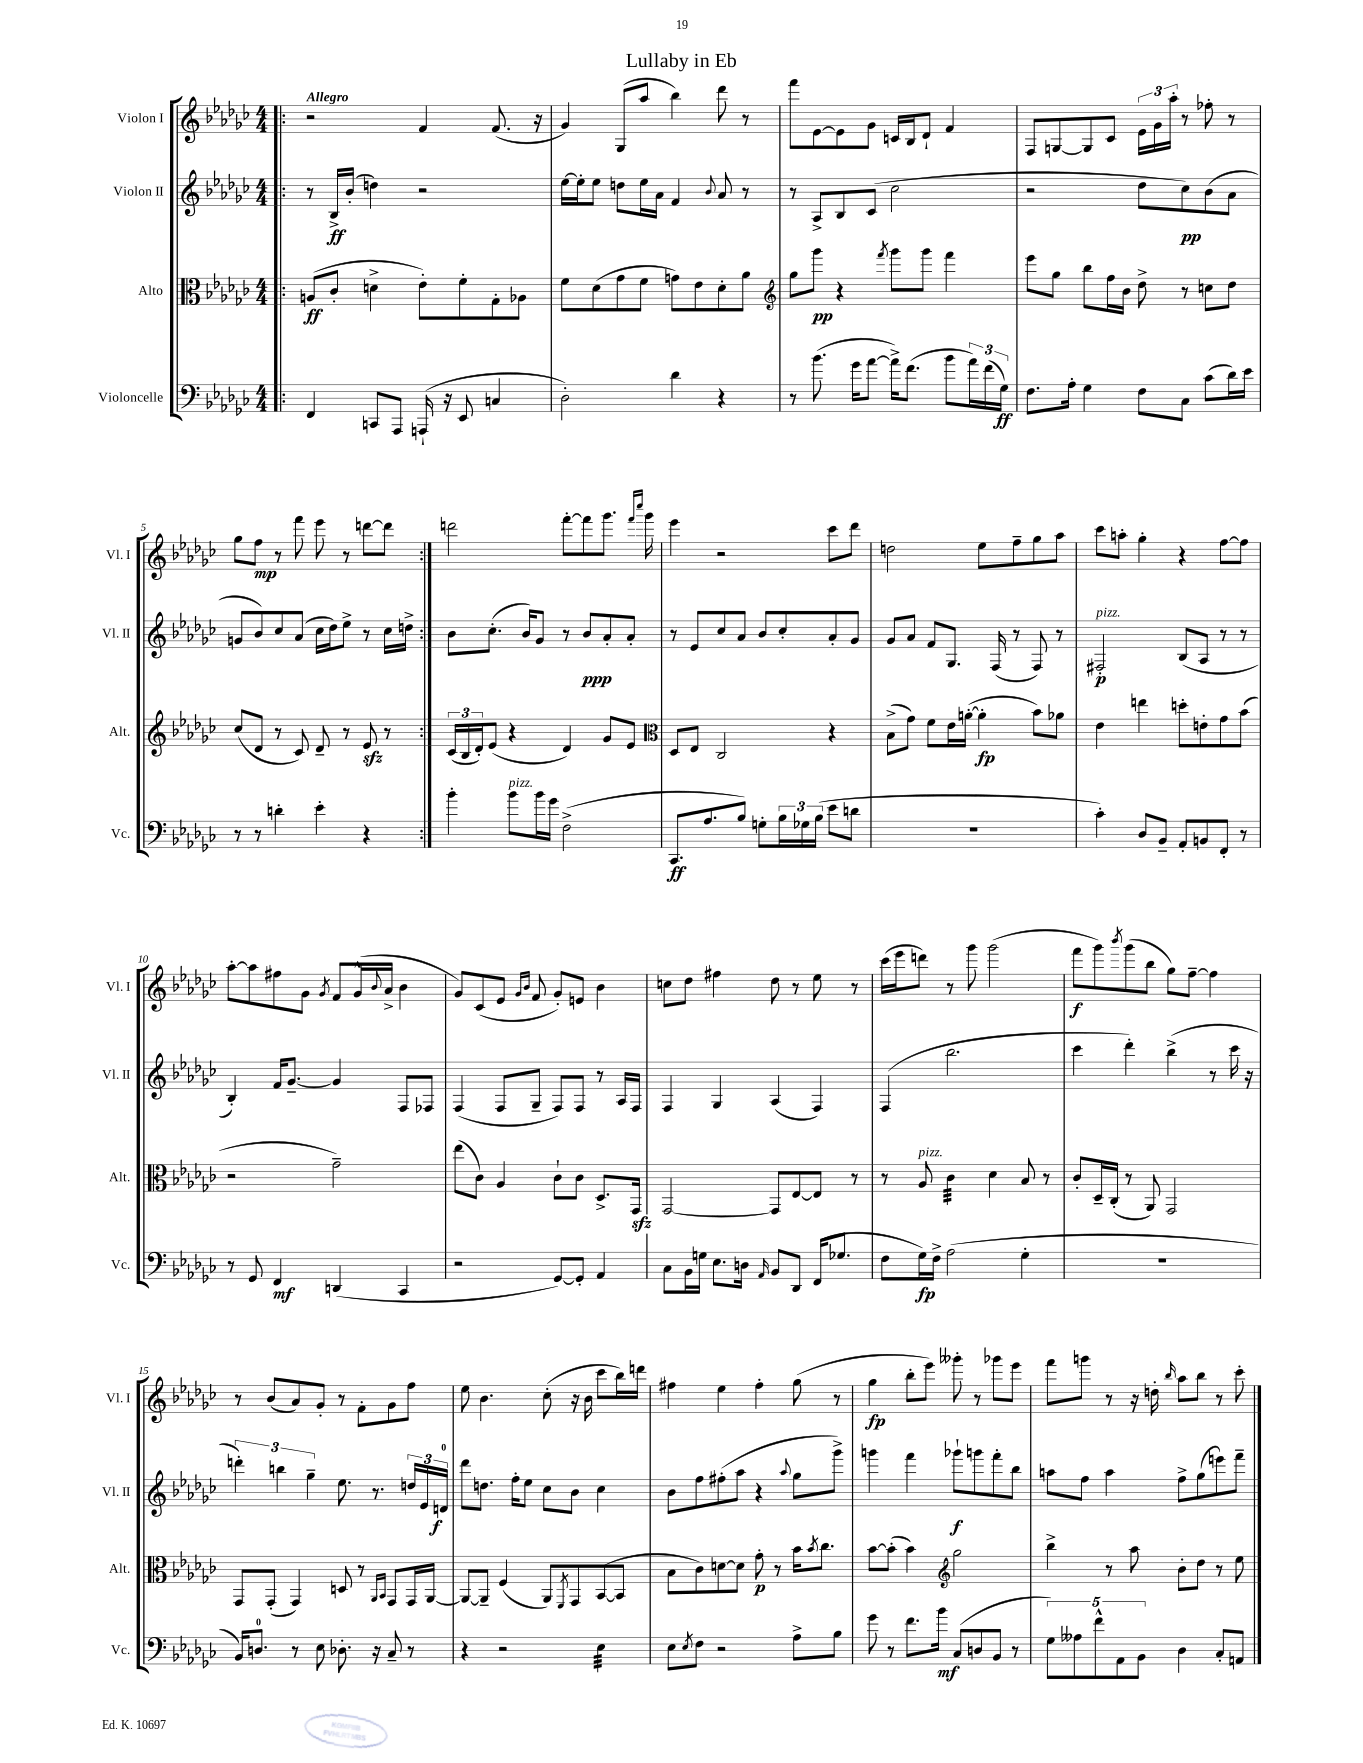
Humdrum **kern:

**kern	**dynam	**kern	**dynam	**kern	**dynam	**kern	**dynam
*part4	*part4	*part3	*part3	*part2	*part2	*part1	*part1
*staff4	*staff4	*staff3	*staff3	*staff2	*staff2	*staff1	*staff1
*I"Violoncelle	*	*I"Alto	*	*I"Violon II	*	*I"Violon I	*
*I'Vc.	*	*I'Alt.	*	*I'Vl. II	*	*I'Vl. I	*
*clefF4	*	*clefC3	*	*clefG2	*	*clefG2	*
*k[b-e-a-d-g-c-]	*	*k[b-e-a-d-g-c-]	*	*k[b-e-a-d-g-c-]	*	*k[b-e-a-d-g-c-]	*
*M4/4	*	*M4/4	*	*M4/4	*	*M4/4	*
=1!|:	=1!|:	=1!|:	=1!|:	=1!|:	=1!|:	=1!|:	=1!|:
!	!	!	!	!	!	!LO:TX:a:B:t=Allegro	!
4FF/	.	(8An/L	ff	8r	.	2r	.
.	.	8c-'/J	.	16B-^/LL	ff	.	.
.	.	.	.	(16b-'/JJ	.	.	.
8CCn/L	.	4dn^\	.	4ddn\)	.	.	.
8AAA-/J	.	.	.	.	.	.	.
(16AAAn`/	.	8e-'\L)	.	2r	.	4f/	.
16r	.	.	.	.	.	.	.
8EE-/	.	8f'\	.	.	.	.	.
4Cn/	.	8G-'\	.	.	.	(8.f/	.
.	.	8A-X\J	.	.	.	.	.
.	.	.	.	.	.	16r	.
=2	=2	=2	=2	=2	=2	=2	=2
2D-'\)	.	8f\L	.	[16ee-\LL	.	4g-/)	.
.	.	.	.	16ee-'\J]	.	.	.
.	.	(8d-\	.	8ee-\J	.	.	.
.	.	8g-\	.	8ddn\L	.	(8G-/L	.
.	.	8f\J	.	16ee-\L	.	8aa-/J	.
.	.	.	.	16a-\JJ	.	.	.
4d-\	.	8gn\L)	.	4f/	.	4bb-\)	.
.	.	8e-\	.	.	.	.	.
.	.	.	.	8qqb-/	.	.	.
4r	.	8d-'\	.	8a-/	.	8ddd-\	.
.	.	8a-\J	.	8r	.	8r	.
=3	=3	=3	=3	=3	=3	=3	=3
*	*	*clefG2	*	*	*	*	*
8r	.	8gg-\L	.	8r	.	8fff\L	.
(8.b-\	.	8ggg-\J	pp	8A-^/L	.	[8e-\	.
.	.	4r	.	8B-/	.	8e-\]	.
16g-\KL	.	.	.	.	.	.	.
[8a-\J	.	.	.	(8c-/J	.	8g-\J	.
.	.	8qfff/	.	.	.	.	.
16a-^\KL])	.	8ggg-\L	.	2cc-\	.	16cn/LL	.
(8.f\J	.	.	.	.	.	16B-/J	.
.	.	8ggg-\J	.	.	.	8d-`/J	.
8b-\L	.	4fff\	.	.	.	4f/	.
24a-\L)	.	.	.	.	.	.	.
(24f\	.	.	.	.	.	.	.
24G-\JJ)	ff	.	.	.	.	.	.
=4	=4	=4	=4	=4	=4	=4	=4
8.F\L	.	8eee-\L	.	2r	.	8F/L	.
.	.	8gg-\J	.	.	.	[8Gn/	.
16A-'\Jk	.	.	.	.	.	.	.
4G-\	.	8bb-\L	.	.	.	8G/]	.
.	.	16ff\L	.	.	.	8c-/J	.
.	.	16b-\JJ	.	.	.	.	.
8F\L	.	8dd-^\	.	8dd-\L	.	24e-\LL	.
.	.	.	.	.	.	24g-\	.
.	.	.	.	.	.	24aa-'\JJ	.
8C-\J	.	8r	.	8cc-\)	pp	8r	.
(8c-\L	.	8ccn\L	.	(8b-\	.	8ff-X'\	.
16d-\L)	.	8dd-\J	.	8a-\J	.	8r	.
16e-\JJ	.	.	.	.	.	.	.
!!LO:LB:g=z
=5	=5	=5	=5	=5	=5	=5	=5
8r	.	(8cc-/L	.	8gn/L	.	8gg-\L	.
8r	.	8d-/J	.	8b-/)	.	8ff\J	mp
4dn'\	.	8r	.	8cc-/	.	8r	.
.	.	8c-/)	.	(8a-/J	.	8fff\	.
4e-'\	.	8d-~/	.	16cc-\LL	.	8eee-\	.
.	.	.	.	16dd-\J)	.	.	.
.	.	8r	.	8ee-^\J	.	8r	.
4r	.	8e-zz/	.	8r	.	[8dddn\L	.
.	.	8r	.	16cc-\LL	.	8ddd\J]	.
.	.	.	.	16ddn^\JJ	.	.	.
=6:|!	=6:|!	=6:|!	=6:|!	=6:|!	=6:|!	=6:|!	=6:|!
4b-'\	.	(24c-/LL	.	8b-\L	.	2dddn\	.
.	.	24B-/	.	.	.	.	.
.	.	24d-'/J)	.	.	.	.	.
.	.	(8e-/J	.	(8.cc-'\J	.	.	.
!LO:TX:a:i:t=pizz.	!	!	!	!	!	!	!
8b-\L	.	4r	.	.	.	.	.
.	.	.	.	16b-/KL)	.	.	.
16b-\L	.	.	.	8g-/J	.	.	.
16g-\JJ	.	.	.	.	.	.	.
(2F^\	.	4d-/)	.	8r	.	[8fff'\L	.
.	.	.	.	8b-/L	ppp	8fff\]	.
.	.	8g-/L	.	8a-'/	.	8.ggg-\J	.
.	.	8e-/J	.	8a-'/J	.	.	.
.	.	.	.	.	.	16qqfff/LL	.
.	.	.	.	.	.	16qqcccc-/JJ	.
.	.	.	.	.	.	16ggg-\	.
=7	=7	=7	=7	=7	=7	=7	=7
*	*	*clefC3	*	*	*	*	*
8.CC-/L	ff	8D-/L	.	8r	.	4eee-\	.
.	.	8E-/J	.	8e-/L	.	.	.
8.A-/	.	.	.	.	.	.	.
.	.	2C-/	.	8cc-/	.	2r	.
8B-/J)	.	.	.	8a-/J	.	.	.
8Gn'\L	.	.	.	8b-/L	.	.	.
24B-\L	.	.	.	8cc-'/	.	.	.
24G-X\	.	.	.	.	.	.	.
(24B-\JJ	.	.	.	.	.	.	.
8e-\L	.	4r	.	8a-'/	.	8ccc-\L	.
8dn\J	.	.	.	8g-/J	.	8ddd-\J	.
=8	=8	=8	=8	=8	=8	=8	=8
1r	.	(8B-^\L	.	8g-/L	.	2ddn\	.
.	.	8g-\J)	.	8a-/J	.	.	.
.	.	8f\L	.	8f/L	.	.	.
.	.	16e-\L	.	8.G-/J	.	.	.
.	.	([16an'\JJ	.	.	.	.	.
.	.	4a'\]	fp	.	.	8ee-\L	.
.	.	.	.	(16F/	.	.	.
.	.	.	.	8r	.	8ff~\	.
.	.	8b-\L)	.	8F/)	.	8gg-\	.
.	.	8a-X\J	.	8r	.	8aa-\J	.
=9	=9	=9	=9	=9	=9	=9	=9
!	!	!	!	!LO:TX:a:i:t=pizz.	!	!	!
4c-'\)	.	4e-\	.	2F#X'/	p	8ccc-\L	.
.	.	.	.	.	.	8aan'\J	.
8D-/L	.	4een\	.	.	.	4gg-'\	.
8BB-~/J	.	.	.	.	.	.	.
8AA-'/L	.	8ddn'\L	.	(8B-/L	.	4r	.
8BBn/	.	8en'\	.	8A-/J	.	.	.
8FF'/J	.	8g-\	.	8r	.	[8ff\L	.
8r	.	(8b-\J	.	8r	.	8ff\J]	.
!!LO:LB:g=z
=10	=10	=10	=10	=10	=10	=10	=10
8r	.	2r	.	4B-'/)	.	[8aa-'\L	.
8GG-/	.	.	.	.	.	8aa-\]	.
4FF/	mf	.	.	16f/KL	.	8ff#X\	.
.	.	.	.	[8.g-~/J	.	.	.
.	.	.	.	.	.	8g-\J	.
.	.	.	.	.	.	8qg-/	.
(4DDn/	.	2g-~\)	.	4g-/]	.	8f/L	.
.	.	.	.	.	.	(16g-^^/L	.
.	.	.	.	.	.	8qqb-/	.
.	.	.	.	.	.	16a-^/JJ	.
4CC-/	.	.	.	8F/L	.	4b-\	.
.	.	.	.	8F-X/J	.	.	.
=11	=11	=11	=11	=11	=11	=11	=11
2r	.	(8ee-\L	.	(4F/	.	8g-/L)	.
.	.	8c-\J)	.	.	.	(8c-/	.
.	.	4A-/	.	8F/L	.	8e-/J	.
.	.	.	.	.	.	16qqg-/LL	.
.	.	.	.	.	.	16qqb-/JJ	.
.	.	.	.	8G-~/J	.	8f/	.
[8GG-/L)	.	8c-`\L	.	8F/L)	.	8g-'/L)	.
8GG-'/J]	.	8c-\J	.	8F/J	.	8en/J	.
4AA-/	.	8.D-^/L	.	8r	.	4b-\	.
.	.	.	.	16A-/LL	.	.	.
.	.	16GG-zz/Jk	.	16F/JJ	.	.	.
=12	=12	=12	=12	=12	=12	=12	=12
8C-\L	.	[2GG-/	.	4F/	.	8ccn\L	.
16BB-\L	.	.	.	.	.	8dd-\J	.
16Gn\JJ	.	.	.	.	.	.	.
8.E-\L	.	.	.	4G-/	.	4ff#X\	.
16Dn\Jk	.	.	.	.	.	.	.
16qqAA-/	.	.	.	.	.	.	.
8BB-/L	.	8GG-/L]	.	(4A-/	.	8dd-\	.
8DD-/J	.	[8E-/	.	.	.	8r	.
(16FF/KL	.	8E-/J]	.	4F/)	.	8ee-\	.
8.G-X/J	.	.	.	.	.	.	.
.	.	8r	.	.	.	8r	.
=13	=13	=13	=13	=13	=13	=13	=13
8F\L	.	8r	.	(4F/	.	(16ccc-\LL	.
.	.	.	.	.	.	16eee-\J	.
!	!	!LO:TX:a:i:t=pizz.	!	!	!	!	!
16G-\L)	fp	8A-/	.	.	.	8dddn\J)	.
16F^\JJ	.	.	.	.	.	.	.
*	*	*tremolo	*	*	*	*	*
(2A-\	.	32c-\LLL	.	2.bb-\	.	8r	.
.	.	32c-\	.	.	.	.	.
.	.	32c-\	.	.	.	.	.
.	.	32c-\	.	.	.	.	.
.	.	32c-\	.	.	.	8ggg-\	.
.	.	32c-\	.	.	.	.	.
.	.	32c-\	.	.	.	.	.
.	.	32c-\JJJ	.	.	.	.	.
*	*	*Xtremolo	*	*	*	*	*
.	.	4d-\	.	.	.	(2ggg-\	.
4G-'\	.	8B-/	.	.	.	.	.
.	.	8r	.	.	.	.	.
=14	=14	=14	=14	=14	=14	=14	=14
1r	.	8c-'/L	.	4ccc-\	.	8fff\L	f
.	.	16D-~/L	.	.	.	8ggg-\)	.
.	.	(16C-'/JJ	.	.	.	.	.
.	.	.	.	.	.	8qbbb-/	.
.	.	8r	.	4ddd-'\)	.	(8ggg-\	.
.	.	8AA-/)	.	.	.	8bb-\J	.
.	.	2GG-/	.	(4bb-^\	.	8gg-\L)	.
.	.	.	.	.	.	[8ff~\J	.
.	.	.	.	8r	.	4ff\]	.
.	.	.	.	16ccc-\	.	.	.
.	.	.	.	16r	.	.	.
!!LO:LB:g=z
=15	=15	=15	=15	=15	=15	=15	=15
16BB-/KL)	.	8GG-/L	.	6dddn'\)	.	8r	.
8.Dn/J	.	.	.	.	.	.	.
.	.	(8GG-'/J	.	.	.	(8b-/L	.
.	.	.	.	6bbn\	.	.	.
8r	.	4GG-/)	.	.	.	8a-/)	.
.	.	.	.	6gg-~\	.	.	.
8E-\	.	.	.	.	.	8g-'/J	.
8.D-X'\	.	8Dn/	.	8.ee-\	.	8r	.
.	.	8r	.	.	.	8f'\L	.
16r	.	.	.	8.r	.	.	.
.	.	16qqAA-/LL	.	.	.	.	.
.	.	16qqBB-/JJ	.	.	.	.	.
8C-~/	.	8GG-/L	.	.	.	8g-\	.
8r	.	16GG-/L	.	24ddn/LL	.	8ff\J	.
.	.	.	.	24e-/	.	.	.
.	.	[16AA-/JJ	.	.	.	.	.
.	.	.	.	24dn/JJ	f	.	.
=16	=16	=16	=16	=16	=16	=16	=16
4r	.	8AA-/L_	.	8ddd-\L	.	8ee-\	.
.	.	8AA-~/J]	.	8.ddn\J	.	4.b-\	.
2r	.	(4F/	.	.	.	.	.
.	.	.	.	16ff'\KL	.	.	.
.	.	.	.	8ee-\J	.	.	.
.	.	8AA-/L)	.	8cc-\L	.	(8cc-'\	.
.	.	8qFF/	.	.	.	.	.
.	.	8GG-/	.	8b-\J	.	16r	.
.	.	.	.	.	.	16b-\	.
*tremolo	*	*	*	*	*	*	*
32E-\LLL	.	([8BB-/	.	4cc-\	.	8ccc-\L	.
32E-\	.	.	.	.	.	.	.
32E-\	.	.	.	.	.	.	.
32E-\	.	.	.	.	.	.	.
32E-\	.	8BB-/J]	.	.	.	16bb-\L)	.
32E-\	.	.	.	.	.	.	.
32E-\	.	.	.	.	.	16dddn\JJ	.
32E-\JJJ	.	.	.	.	.	.	.
*Xtremolo	*	*	*	*	*	*	*
=17	=17	=17	=17	=17	=17	=17	=17
8E-\L	.	8B-\L	.	8b-\L	.	4ff#X\	.
8qE-/	.	.	.	.	.	.	.
8F\J	.	8c-\)	.	8ff\	.	.	.
2r	.	[8dn\	.	(8ff#X'\	.	4ee-\	.
.	.	8d\J]	.	8aa-\J	.	.	.
.	.	8g-'\	p	4r	.	4ff#'\	.
.	.	8r	.	.	.	.	.
.	.	.	.	8qqaa-/	.	.	.
8A-^\L	.	16b-\KL	.	8gg-\L	.	(8gg-\	.
.	.	8qb-/	.	.	.	.	.
.	.	8.cc-\J	.	.	.	.	.
8B-\J	.	.	.	8ggg-^\J)	.	8r	.
=18	=18	=18	=18	=18	=18	=18	=18
8g-\	.	[8b-\L	.	4gggn\	.	4gg-\	fp
8r	.	(8b-'\J]	.	.	.	.	.
8.f\L	.	4b-\)	.	4fff\	.	8bb-'\L	.
.	.	.	.	.	.	8eee-\J)	.
16b-\Jk	mf	.	.	.	.	.	.
*	*	*clefG2	*	*	*	*	*
(8C-/L	.	2gg-\	.	8ggg-X`\L	f	8ggg--X'\	.
8Dn/	.	.	.	8gggn\	.	8r	.
8BB-/J	.	.	.	8fff'\	.	8ggg-X\L	.
8r	.	.	.	8bb-\J	.	8eee-\J	.
=19	=19	=19	=19	=19	=19	=19	=19
10G-\L)	.	4bb-^\	.	8aan\L	.	8fff\L	.
10A--X\	.	.	.	.	.	.	.
.	.	.	.	8ff\J	.	8gggn\J	.
10f^^\	.	.	.	.	.	.	.
.	.	8r	.	4aa\	.	8r	.
10AA-\	.	.	.	.	.	.	.
.	.	8aa-\	.	.	.	16r	.
10BB-\J	.	.	.	.	.	.	.
.	.	.	.	.	.	16ddn'\	.
.	.	.	.	.	.	16qqbb-/	.
4D-\	.	8b-'\L	.	8ff^\L	.	8aa-\L	.
.	.	8dd-\J	.	(8gg-\	.	8bb-\J	.
8C-'/L	.	8r	.	8eeen\)	.	8r	.
8AAn/J	.	8ee-\	.	8fff~\J	.	8ccc-'\	.
==	==	==	==	==	==	==	==
*-	*-	*-	*-	*-	*-	*-	*-
